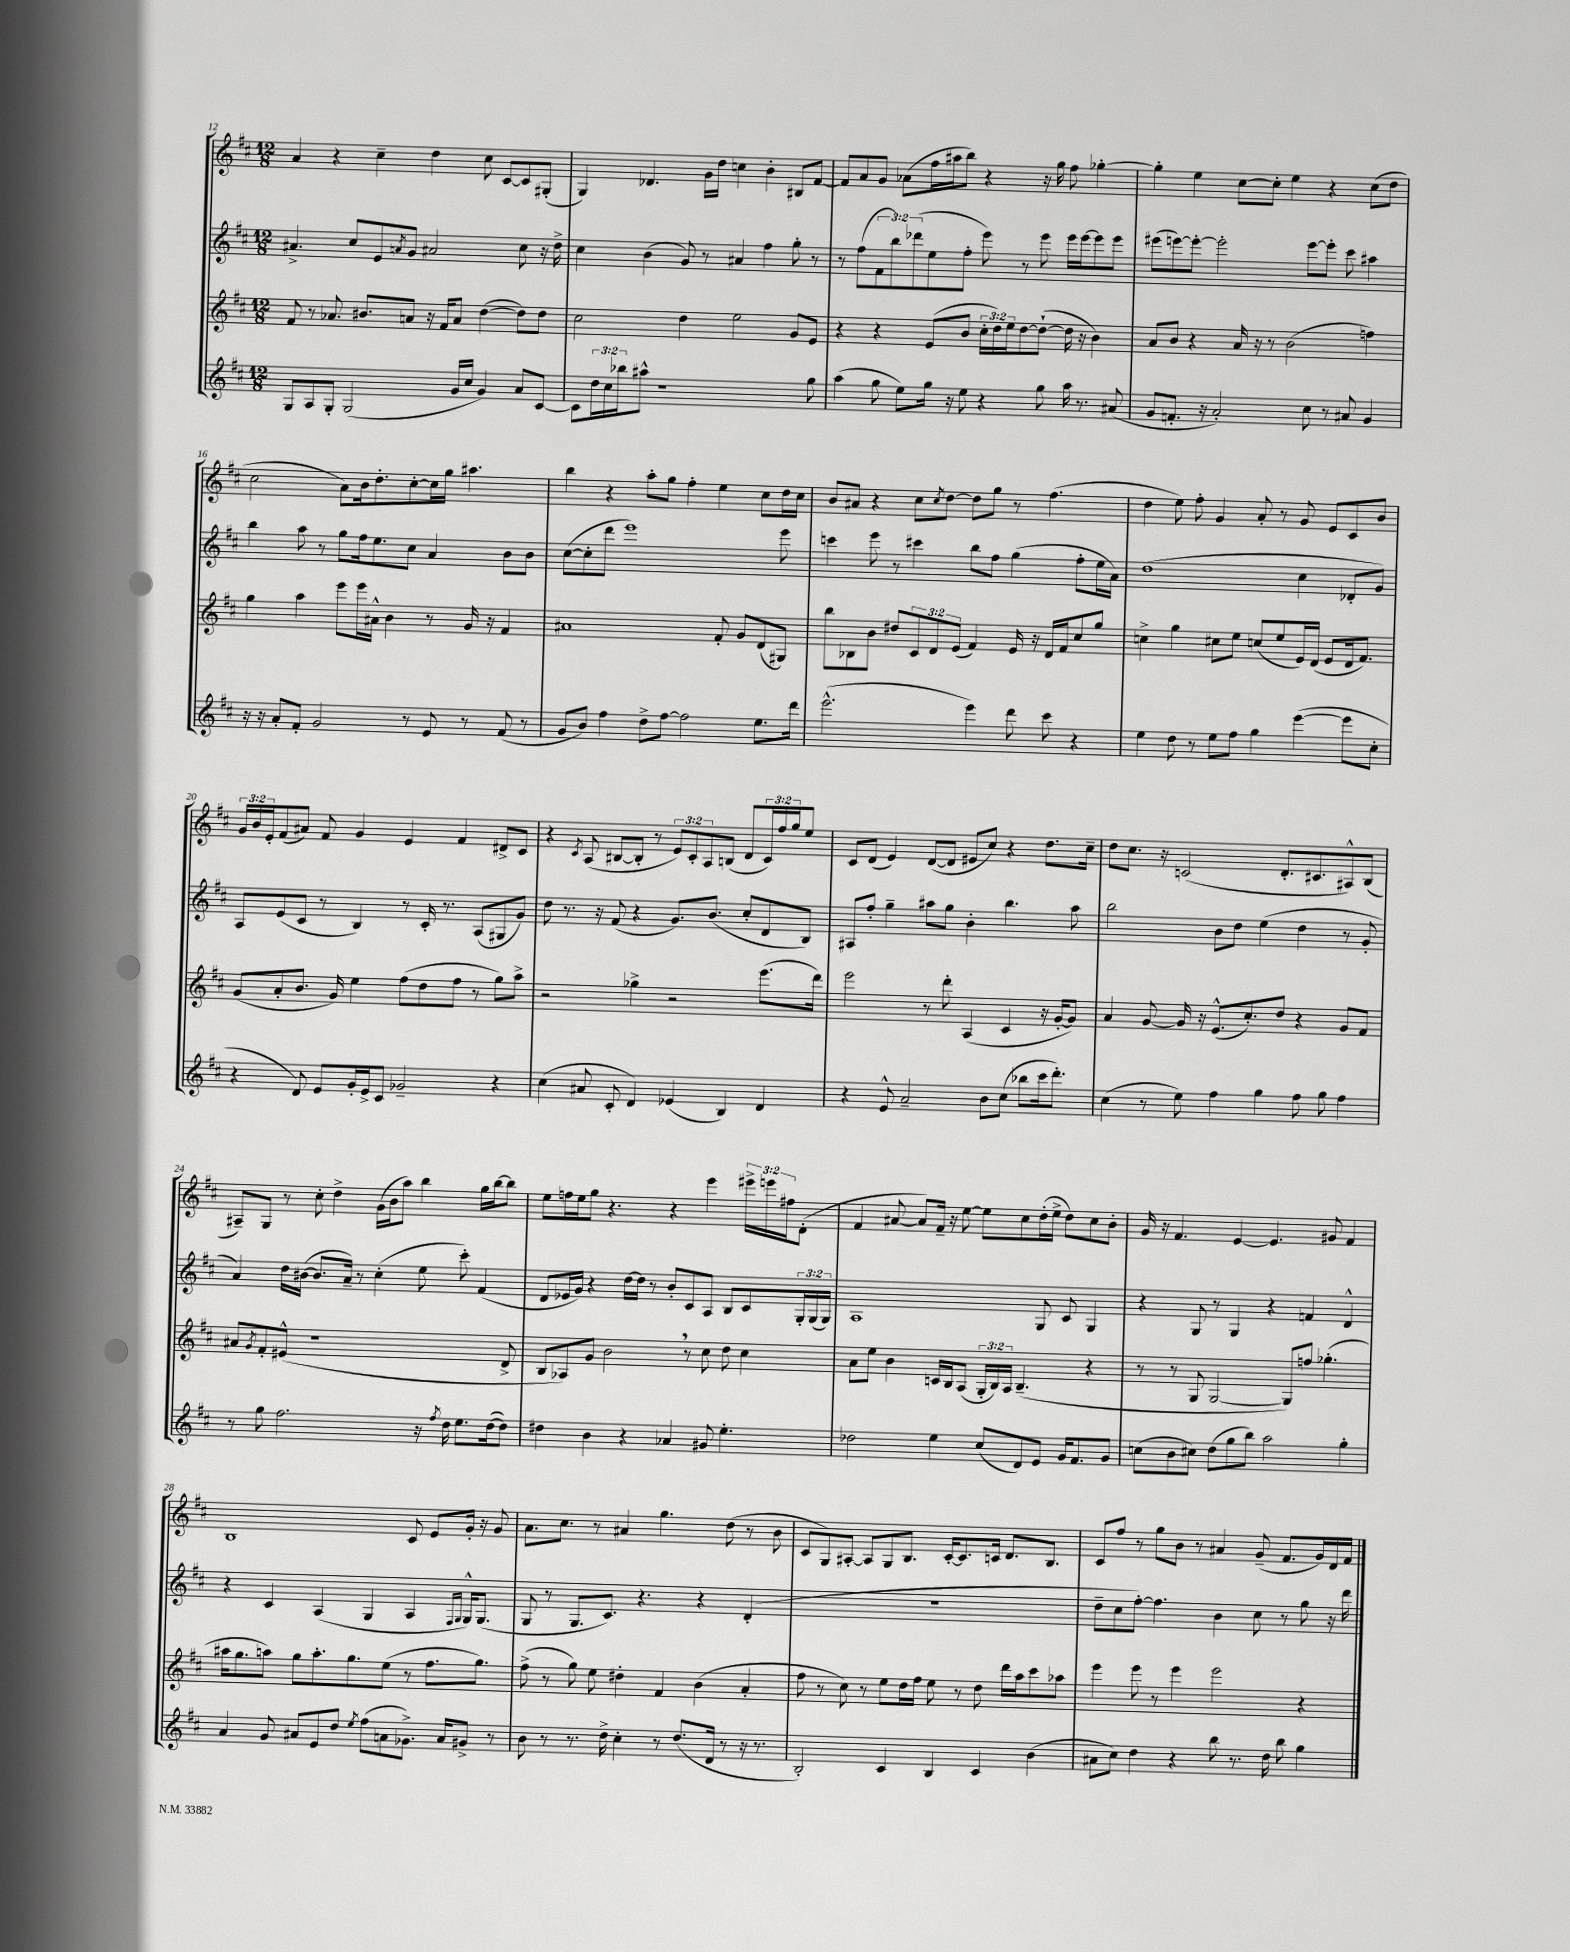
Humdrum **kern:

**kern	**kern	**kern	**kern
*part4	*part3	*part2	*part1
*staff4	*staff3	*staff2	*staff1
*clefG2	*clefG2	*clefG2	*clefG2
*k[f#c#]	*k[f#c#]	*k[f#c#]	*k[f#c#]
*M12/8	*M12/8	*M12/8	*M12/8
=12	=12	=12	=12
8G/L	8f#/	4.a#X^/	4a/
8A/	8r	.	.
8G'/J	8.a-X/	.	4r
(2G/	.	8cc#/L	.
.	8.b#X/L	.	.
.	.	8e/	4cc#~\
.	.	8qan/	.
.	8an/J	8g/J	.
.	16r	2a#X/	4dd\
.	16f#/KL	.	.
16g/LL	8a/J	.	.
16cc#/JJ	.	.	.
4g/)	([4dd\	.	8cc#\
.	.	.	[8c#/L
8a/L	8dd\L])	8cc#\	8c#/]
[8c#/J	8dd\J	16r	(8G#X'/J
.	.	16dd^\	.
=13	=13	=13	=13
8c#\L]	2cc#\	4cc#\	4G/)
24dd\L	.	.	.
24cc#\	.	.	.
24bb-X\J	.	.	.
8aa#X^^\J	.	(4b\	4.d-X/
1r	.	.	.
.	4dd\	8g/)	.
.	.	8r	16g\LL
.	.	.	16dd\JJ
.	2ee\	4a#X/	4ccn\
.	.	4ff#\	4b'\
.	8g/L	8gg'\	8B#X/L
8gg\	8e/J	8r	[8f#/J
=14	=14	=14	=14
(4aa\	4r	8r	8f#/L]
.	.	(8ff#\L	8a/
8gg\	4r	12f#\	8g/J
.	.	12bb\)	.
8ee\L)	.	.	(8a-X\L
.	.	(12ddd-X\	.
16gg\Jk	(8e/L	8ee\	16ff#\L
16r	.	.	16aa#X\J
8ee\	8b/J	8ff#'\J	8bb\J)
4r	24cc#'\LL	8eee\)	4r
.	24dd\)	.	.
.	24ee\J	.	.
.	[8dd\	8r	.
8gg\	(8dd`\J_	8eee\	16r
.	.	.	16gg\
16aa\	16dd\]	16eee\LL	8ff#\
8.r	16r	[16eee\J	.
.	4b\)	8eee\]	[4gg-X'\
(8a#X/	.	8eee\J	.
=15	=15	=15	=15
8g/L	8a/L	(8eee#X\L	4gg-'\]
8.fn'/J	8b/J	[8eeen\)	.
.	4r	8eee'\J_	4ee\
16r	.	.	.
2a'/)	.	2eee'\]	.
.	16a/	.	[8cc#\L
.	16r	.	.
.	8r	.	8cc#'\J]
.	(2b\	.	4ee\
8cc#\	.	[8eee\L	.
8r	.	8eee'\J]	4r
8a#X/	.	8ccc#\	.
4g/	4ffn\)	4aa#X\	(8cc#\L
.	.	.	8dd\J
!!LO:LB:g=z
=16	=16	=16	=16
16r	4gg\	4bb\	2cc#\
16r	.	.	.
8a'/L	.	.	.
8f#'/J	4aa\	8aa\	.
2g/	.	8r	.
.	8eee\L	8gg\L	8a\L)
.	16eee\L	16ff#\k	16b\k
.	16a#X^^\JJ	8.ee\	8.dd'\
.	4b\	.	.
8r	.	8cc#\J	[8cc#'\
8e/	8r	4a/	16cc#\L]
.	.	.	16gg\JJ
8r	16g/	.	4.aa#X\
.	16r	.	.
(8f#/	4f#/	8b\L	.
8r	.	8b\J	.
=17	=17	=17	=17
8g/L	1a#X	([8cc#\L	4bb\
8b/J)	.	8cc#'\]	.
4ff#\	.	8ddd\J	4r
.	.	1eee)	.
8dd^\L	.	.	8aa'\L
[8ff#\J	.	.	8gg\J
2ff#\]	.	.	4ff#'\
.	8f#'/	.	4ee\
.	8g/L	.	.
8.ee\L	(8d/	.	8cc#\L
.	8G#X/J)	8eee\	16dd\L
16ddd\Jk	.	.	16cc#\JJ
=18	=18	=18	=18
(2.eee^^\	8bb\L	4cccn\	8b/L
.	8B-X\	.	8a#X/J
.	8b\J	8eee\	4r
.	8dd#X/L	8r	.
.	12c#/	4ccc#X\	8cc#\L
.	12d/	.	.
.	.	.	8qcc#/
.	.	.	[8dd\J
.	(12e/J	.	.
4eee\)	4f#/)	8bb\L	8dd\L]
.	.	8ff#\J	8gg\J
8ddd\	16e/	(4gg\	8r
.	16r	.	.
8ccc#\	16d/LL	.	(4.ff#\
.	16f#/J	.	.
4r	8cc#/	8ff#'\L	.
.	8gg/J	16ee\L	.
.	.	16a\JJ)	.
=19	=19	=19	=19
4ee\	4ccn^\	(1dd	4dd\
8dd\	4gg\	.	8ee\)
8r	.	.	8ff#'\
8ee\L	8cc#X\L	.	4g/
8ff#\J	8ee\J	.	.
4gg\	(8ccn/L	.	8a'/
.	8ee/	.	8r
([4eee\	16e/L)	4cc#\	8g/
.	(16d/JJ	.	.
.	8e/L	.	8e/L
8eee\L]	16d/k	8d-X'/L	8c#/
.	8.f#/J)	.	.
8cc#'\J	.	8g/J)	8b/J
!!LO:LB:g=z
=20	=20	=20	=20
4r	(8g/L	8A/L	24g/LL
.	.	.	24b/
.	.	.	24e'/J
.	8a'/	(8e/	(8f#/
8d/)	8.b/J	8c#/J	8a#X/J)
8e/L	.	8r	8f#/
.	16g/)	.	.
16g'/L	4ee\	4B/)	4g/
16e^/J	.	.	.
8c#/J	.	.	.
2g-X~/	(8ff#\L	8r	4e/
.	8dd\	16c#'/	.
.	.	8.r	.
.	8ff#\J	.	4f#/
.	8r	(8A/L	.
4r	8gg\L)	8G#X/	8d#X^/L
.	8aa^\J	8g/J)	8c#/J
=21	=21	=21	=21
(4cc#\	2r	8dd\	4r
.	.	8.r	.
.	.	.	8qc#/
8a#X/	.	.	(8A/
.	.	16r	.
8c#'/	.	(8f#/	[8B#X/L
4d/)	4gg-X^\	4r	8B#'/J]
.	.	.	8r
(4e-X/	2r	8.g/L)	12e/L)
.	.	.	12c#'/
.	.	.	12A/
.	.	(8.b/J	.
4B/)	.	.	(8Bn/J
.	.	8cc#'/L	8d/L
4d/	(8.eee\L	8d/	24c#/L)
.	.	.	24ff#/
.	.	.	24gg/J
.	.	8B/J)	8ee/J
.	16ddd\Jk)	.	.
=22	=22	=22	=22
4r	2eee\	8A#X/L	8c#/L
.	.	8ff#'/J	(8d/J
8e^^/	.	4gg~\	4e/)
2a~/	.	.	.
.	8r	8aa#X\L	([8d/L
.	8ddd'\	8gg\J	8d/J]
.	(4A/	4b'\	8e#X/L
8b\L	.	.	8cc#/J)
(8cc#\J	4c#/	4.bb\	4r
8bb-X\L	.	.	.
16ccc#\k	16r	.	8.dd\L
8.ddd'\J)	[16g'/KL	.	.
.	8g/J])	8aa#\	.
.	.	.	16cc#~\Jk
=23	=23	=23	=23
(4cc#\	4a/	2bb\	8dd\L
.	.	.	8.cc#\J
8r	[8g/	.	.
.	.	.	16r
8ee\)	16g/]	.	(2cn/
.	16r	.	.
4ff#\	(8.e^^/L	8b\L	.
.	.	8dd\J	.
.	8.cc#'/)	.	.
4gg\	.	(4ee\	.
.	8dd/J	.	8.d'/L
8ff#\	4r	4dd\	.
.	.	.	8.c#X/
8gg\	.	.	.
4ff#\	8g/L	8r	8A#X^^/)
.	8f#/J	8g'/	(8B/J
!!LO:LB:g=z
=24	=24	=24	=24
8r	8a#X/L	4a/)	8A#X~/L)
.	8qg/	.	.
8gg\	8f#'/	.	8G/J
2.ff#\	(8e#X^^/J	16dd\LL	8r
.	.	([16b#X\JJ	.
.	1r	8.b#/L]	8cc#'\
.	.	.	4dd^\
.	.	16a~/Jk)	.
.	.	8r	.
.	.	(4cc#'\	(16g\LL
.	.	.	16b\J
.	.	.	8aa\J)
16r	.	8ee\	4bb\
8qff#/	.	.	.
16dd\	.	.	.
8.ee\L	.	8ccc#'\)	.
.	.	(4f#/	16gg\LL
([16dd\k	.	.	[16bb\J
8dd\J])	8d^/	.	8bb\J]
=25	=25	=25	=25
4dd#X\	8B/L	8d/L	8ee\L
.	8A-X/)	16e-X/L	16ffn\L
.	.	16g/JJ)	16ee\J
4b\	8g/J	4r	8gg\J
.	2b,\	.	4.r
4r	.	[16dd\LL	.
.	.	16dd\JJ]	.
.	.	8r	.
4a-X/	.	8b'/L	4r
.	8r	8c#/	.
8g#X/	8cc#\	8A/J	4eee\
4.ee'\	8dd\	8B/L	.
.	4cc#\	8c#/	24eee#X^\LL
.	.	.	24eeen\
.	.	.	24ff#X\J
.	.	24G'/L	(8d'\J
.	.	(24G/	.
.	.	24G/JJ)	.
=26	=26	=26	=26
2dd-X\	8a\L	1A	4f#/
.	8ee\J	.	.
.	4b\	.	[8a#X/
.	.	.	8a#/L])
4ee\	16cn/LL	.	16f#~/Jk
.	16B/J	.	16r
.	(8A/J	.	[8ee\
(8cc#/L	24G'/LL	.	8ee\L]
.	24B/)	.	.
.	24A/JJ	.	.
8d/)	(4.B~/	.	8cc#\
8e/J	.	8G/	(16dd'\L
.	.	.	16ee^\JJ
16g/KL	.	8c#/	8dd\L)
8.f#/	.	.	.
.	4r	4G/	8cc#\
8g/J	.	.	8b'\J
=27	=27	=27	=27
(8ccn\L	8r	4r	16g/
.	.	.	16r
8b\	8r	.	4.f#/
8cc#X\J)	8G/	8G/	.
(8dd\L	[2G/	8r	.
8gg\	.	4G/	[4e/
8bb\J)	.	.	.
2aa\	.	4r	4.e/]
.	8G/L])	.	.
.	8ffn/J	4fn/	.
.	(4.gg-X'\	.	8g#X/
4gg'\	.	4d^^/	4f#/
!!LO:LB:g=z
=28	=28	=28	=28
4a/	16aa#X\KL	4r	1B
.	8.gg\	.	.
8g/	8aan\J)	4c#/	.
8a#X/L	8gg\L	.	.
8e/	8.aa'\	(4A/	.
8dd/J	.	.	.
.	8.gg\	.	.
8qee/	.	.	.
(8ff#\L	.	4G/	.
8an\	(8ee\J	.	.
8.g-X^\J)	8r	4A/	8c#/
.	8.ff#\L	.	8e/L
16a/KL	.	.	.
.	.	16qqF#/LL	.
.	.	16qqG/JJ	.
8g#X^/J	.	16G^^/KL)	16g'/Jk
.	8.gg\J)	(8.G/J	16r
8r	.	.	8g/
=29	=29	=29	=29
8b\	(8ff#^\	8G/	8.a\L
8r	8r	8r	.
.	.	.	8.cc#\J
8.r	8gg\)	8.G/L	.
.	8ee\	.	8r
16dd^\	.	8.c#/J)	.
4cc#'\	4dd#X'\	.	4a#X/
.	.	4.r	.
8r	4f#/	.	4.gg\
(8.dd/L	.	.	.
.	(4b\	4r	.
16d/Jk	.	.	.
8r	.	.	(8dd\
16r	4a'/	(4d'/	8r
8.r	.	.	.
.	.	.	8b\
=30	=30	=30	=30
2B'/)	8ff#\	1.r	8c#/L
.	8r	.	8G/)
.	8cc#\)	.	[8A#X'/J
.	8r	.	8A#/L]
4c#/	8ee\L	.	8G/
.	16dd\L	.	8.B/J
.	16ff#\JJ	.	.
4B/	8ee\	.	.
.	.	.	[16c#'/KL
.	8r	.	8.c#/]
4c#/	8dd\	.	.
.	.	.	16cn/Jk
.	16ddd\LL	.	8.d/L
.	16aa\J	.	.
(4b\	8ccc#\	.	.
.	.	.	8.B/J
.	8aa-X\J	.	.
=31	=31	=31	=31
8a#X\L	4eee\	8dd~\L	8c#/L
8cc#\J)	.	8cc#\	8ff#/J
4dd\	8eee\	[8ff#'\J)	8r
.	8r	4.ff#\]	8gg\L
4r	4eee\	.	8b\J
.	.	.	8r
8bb\	2eee\	4b\	4a#X/
8.r	.	.	.
.	.	8cc#\	(8g~/
16dd\	.	.	.
8bb\	.	8r	8.f#/L
4gg\	4r	8gg\	.
.	.	.	16g/L)
.	.	16r	16d/
.	.	16ddd\	16f#/JJ
==	==	==	==
*-	*-	*-	*-
